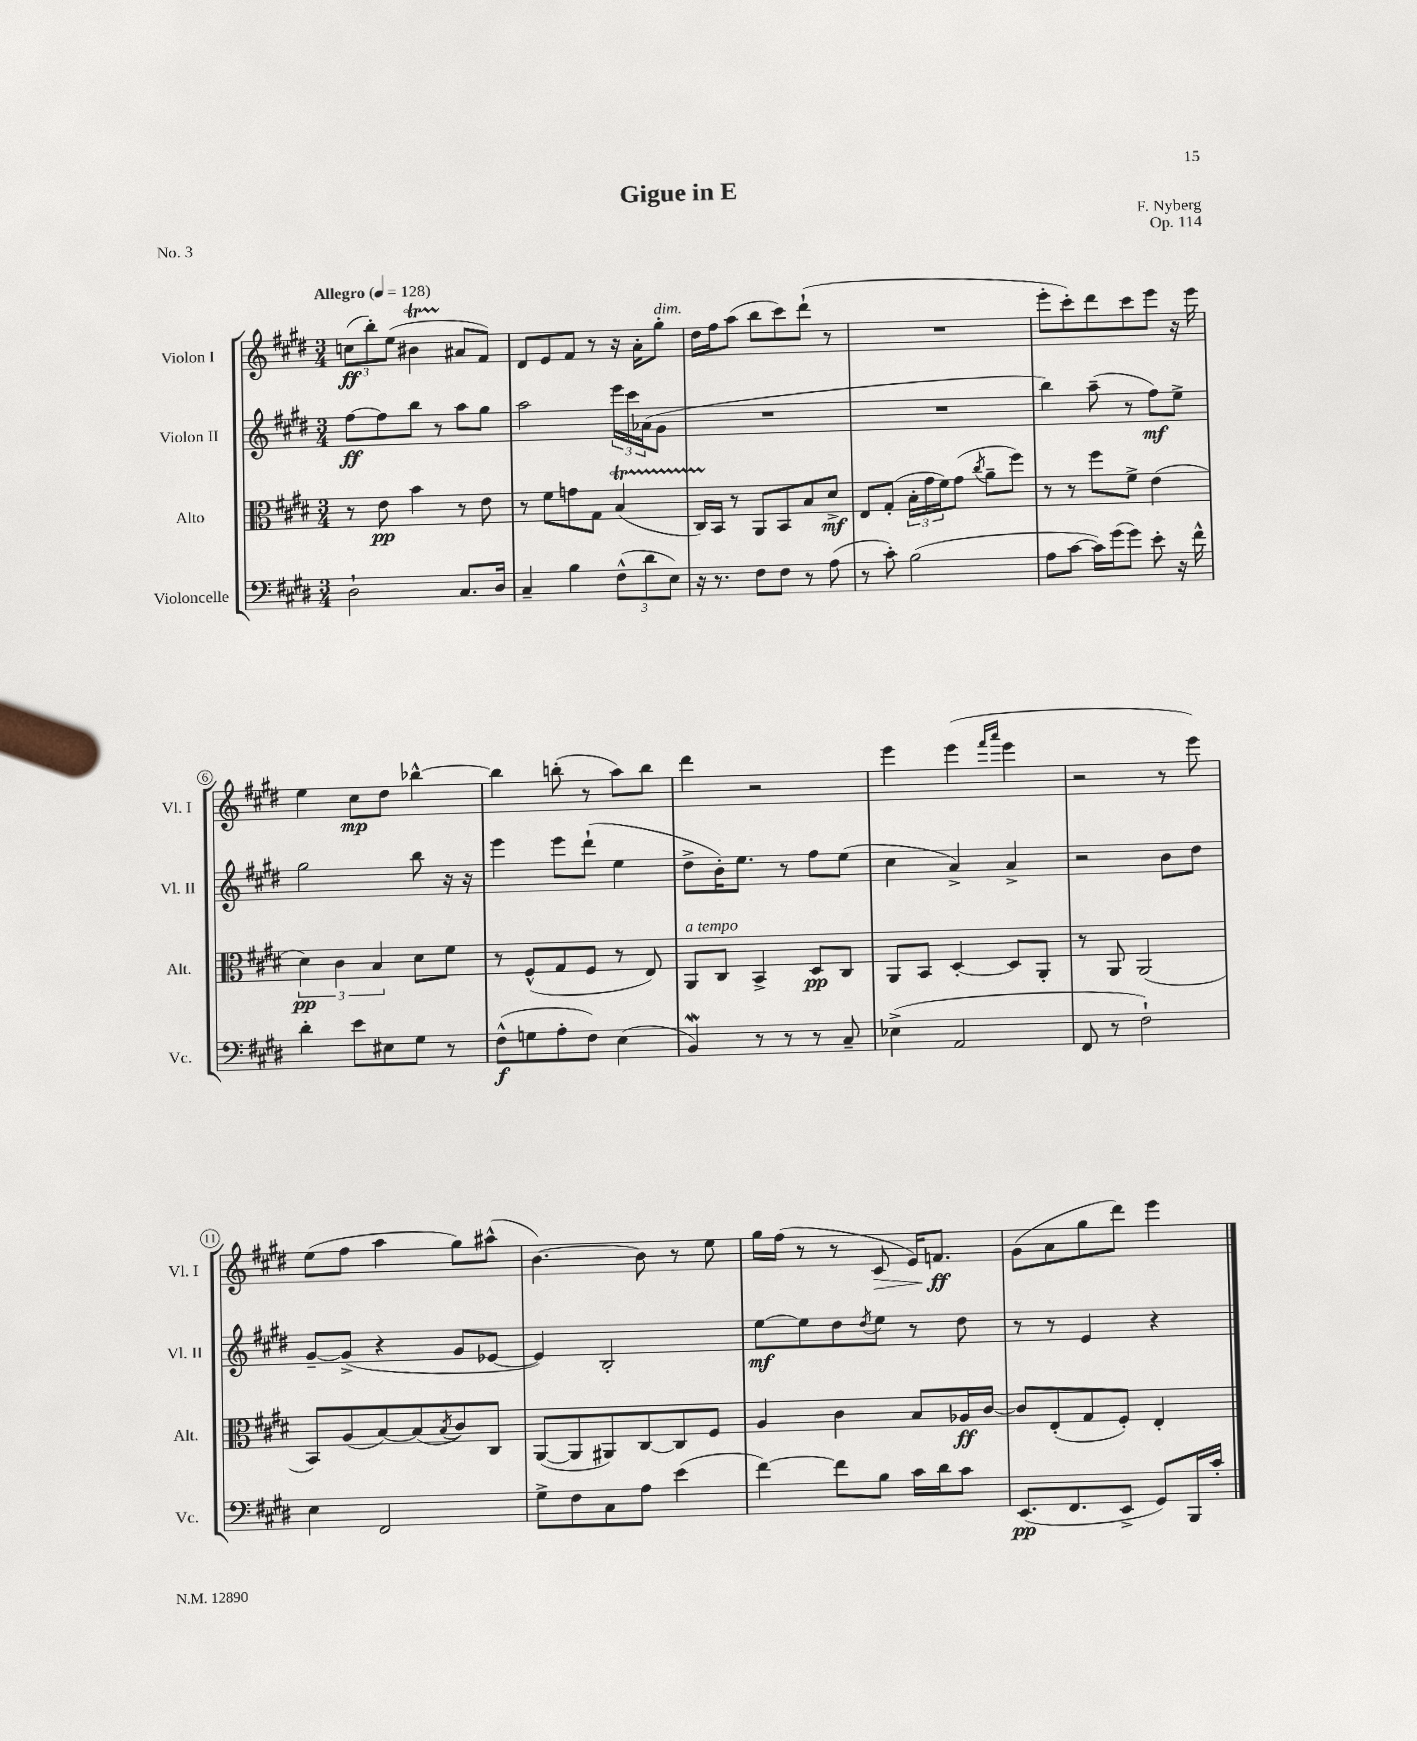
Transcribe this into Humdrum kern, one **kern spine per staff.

**kern	**dynam	**kern	**dynam	**kern	**dynam	**kern	**dynam
*part4	*part4	*part3	*part3	*part2	*part2	*part1	*part1
*staff4	*staff4	*staff3	*staff3	*staff2	*staff2	*staff1	*staff1
*I"Violoncelle	*	*I"Alto	*	*I"Violon II	*	*I"Violon I	*
*I'Vc.	*	*I'Alt.	*	*I'Vl. II	*	*I'Vl. I	*
*clefF4	*	*clefC3	*	*clefG2	*	*clefG2	*
*k[f#c#g#d#]	*	*k[f#c#g#d#]	*	*k[f#c#g#d#]	*	*k[f#c#g#d#]	*
*M3/4	*	*M3/4	*	*M3/4	*	*M3/4	*
*MM128	*	*MM128	*	*MM128	*	*MM128	*
=1	=1	=1	=1	=1	=1	=1	=1
!	!	!	!	!	!	!LO:TX:a:B:t=Allegro	!
2D#`\	.	8r	.	[8ff#\L	ff	(12ccn\L	ff
.	.	.	.	.	.	12bb'\)	.
.	.	8e\	pp	8ff#\]	.	.	.
.	.	.	.	.	.	(12ee\J	.
.	.	4b\	.	8bb\J	.	4b#Xt\	.
.	.	.	.	8r	.	.	.
8.C#/L	.	8r	.	8aa\L	.	8a#X/L	.
.	.	8e\	.	8gg#\J	.	8f#/J)	.
16D#/Jk	.	.	.	.	.	.	.
=2	=2	=2	=2	=2	=2	=2	=2
4C#~/	.	8r	.	2aa\	.	8d#/L	.
.	.	8f#\L	.	.	.	8e/	.
4B\	.	8gn\	.	.	.	8f#/J	.
.	.	8G#\J	.	.	.	8r	.
(12F#^^\L	.	(4BT/	.	24eee\LL	.	16r	.
.	.	.	.	24ccc#\	.	.	.
.	.	.	.	.	.	16a'\KL	.
12d#\	.	.	.	(24a-X\J	.	.	.
!	!	!	!	!	!	!LO:TX:a:i:t=dim.	!
.	.	.	.	8g#\J	.	8gg#'\J	.
12E\J)	.	.	.	.	.	.	.
=3	=3	=3	=3	=3	=3	=3	=3
16r	.	16C#TTT/LL)	.	2.r	.	16dd#\LL	.
8.r	.	16BB/JJ	.	.	.	16ff#\J	.
.	.	8r	.	.	.	(8aa\J	.
8F#\L	.	8AA/L	.	.	.	8bb\L	.
8F#\J	.	8BB/	.	.	.	8ccc#\)	.
8r	.	8B/	.	.	.	(8ddd#`\J	.
(8A\	.	8d#^/J	mf	.	.	8r	.
=4	=4	=4	=4	=4	=4	=4	=4
8r	.	8E/L	.	2.r	.	2.r	.
8c#'\)	.	(8G#'/J	.	.	.	.	.
(2B\	.	24B'\LL	.	.	.	.	.
.	.	24g#\	.	.	.	.	.
.	.	24f#\J)	.	.	.	.	.
.	.	(8g#\J	.	.	.	.	.
.	.	8qcc#/	.	.	.	.	.
.	.	8a~\L	.	.	.	.	.
.	.	8ff#\J)	.	.	.	.	.
=5	=5	=5	=5	=5	=5	=5	=5
8A\L	.	8r	.	4bb\)	.	8eee'\L	.
[8c#\J	.	8r	.	.	.	8ccc#'\)	.
16c#\LL])	.	8ff#\L	.	(8aa~\	.	8ddd#\	.
(16g#\J	.	.	.	.	.	.	.
8g#\J)	.	8f#^\J	.	8r	.	8ccc#\	.
8e'\	.	(4e\	.	8ff#\L)	mf	8eee\J	.
16r	.	.	.	8ee^\J	.	16r	.
16f#^^\	.	.	.	.	.	16eee\	.
!!LO:LB:g=z
=6	=6	=6	=6	=6	=6	=6	=6
4d#'\	.	6d#\)	pp	2gg#\	.	4ee\	.
.	.	6c#\	.	.	.	.	.
8e\L	.	.	.	.	.	8cc#\L	mp
.	.	6B/	.	.	.	.	.
8E#X\	.	.	.	.	.	8dd#\J	.
8G#\J	.	8d#\L	.	8bb\	.	[4bb-X^^\	.
8r	.	8f#\J	.	16r	.	.	.
.	.	.	.	16r	.	.	.
=7	=7	=7	=7	=7	=7	=7	=7
(8F#^^\L	f	8r	.	4eee\	.	4bb-\]	.
8Gn\	.	(8F#^^/L	.	.	.	.	.
8A'\	.	8G#/	.	8eee\L	.	(8bbn'\	.
8F#\J)	.	8F#/J	.	(8ddd#`\J	.	8r	.
(4E\	.	8r	.	4ee\	.	8aa\L)	.
.	.	8E/)	.	.	.	8bb\J	.
=8	=8	=8	=8	=8	=8	=8	=8
!	!	!LO:TX:a:i:t=a tempo	!	!	!	!	!
4BBW/)	.	8AA/L	.	8dd#^\L	.	4ddd#\	.
.	.	8C#/J	.	16b'\K)	.	.	.
.	.	.	.	8.ee\J	.	.	.
8r	.	4BB^/	.	.	.	2r	.
8r	.	.	.	8r	.	.	.
8r	.	8D#/L	pp	8ff#\L	.	.	.
8C#~/	.	8C#/J	.	(8ee\J	.	.	.
=9	=9	=9	=9	=9	=9	=9	=9
(4E-X^\	.	8AA/L	.	4cc#\	.	4eee\	.
.	.	8BB/J	.	.	.	.	.
2AA/	.	[4D#'/	.	4a^/)	.	(4eee\	.
.	.	.	.	.	.	16qqfff#/LL	.
.	.	.	.	.	.	16qqaaa/JJ	.
.	.	8D#/L]	.	4a^/	.	4eee\	.
.	.	8AA'/J	.	.	.	.	.
=10	=10	=10	=10	=10	=10	=10	=10
8FF#/	.	8r	.	2r	.	2r	.
8r	.	8AA/	.	.	.	.	.
2F#`\)	.	(2AA/	.	.	.	.	.
.	.	.	.	8b\L	.	8r	.
.	.	.	.	8dd#\J	.	8eee\)	.
!!LO:LB:g=z
=11	=11	=11	=11	=11	=11	=11	=11
4E\	.	8BB/L)	.	[8g#~/L	.	(8ee\L	.
.	.	(8A/	.	(8g#^/J]	.	8ff#\J	.
2FF#/	.	[8B/)	.	4r	.	4aa\	.
.	.	(8B/]	.	.	.	.	.
.	.	8qB/	.	.	.	.	.
.	.	8c#/)	.	8g#/L	.	8gg#\L)	.
.	.	8C#/J	.	[8e-X/J	.	(8aa#X^^\J	.
=12	=12	=12	=12	=12	=12	=12	=12
8G#^\L	.	([8AA/L	.	4e-/])	.	[4.b\)	.
8F#\	.	8AA/]	.	.	.	.	.
8C#\	.	8AA#X/)	.	2B'/	.	.	.
8A\J	.	[8C#/	.	.	.	8b\]	.
(4e\	.	8C#/]	.	.	.	8r	.
.	.	8F#/J	.	.	.	8ee\	.
=13	=13	=13	=13	=13	=13	=13	=13
[4f#\)	.	4A/	.	[8ee\L	mf	16gg#\LL	.
.	.	.	.	.	.	(16ff#\JJ	.
.	.	.	.	8ee\]	.	8r	.
8f#\L]	.	4c#\	.	8dd#\	.	8r	.
.	.	.	.	8qdd#/	.	.	.
!	!	!	!	!	!	!	!LO:HP:b
8B\J	.	.	.	8ee\J	.	8c#/	>
16c#\LL	.	8B/L	.	8r	.	16e/KL)	.
16d#\J	.	.	.	.	.	8.fn/J	ff
8c#\J	.	16A-X/L	ff	8dd#\	.	.	.
.	.	[16c#/JJ	.	.	.	.	.
.	.	.	.	.	.	.	]
=14	=14	=14	=14	=14	=14	=14	=14
(8.EE/L	pp	8c#/L]	.	8r	.	(8g#\L	.
.	.	(8E'/	.	8r	.	8a\	.
8.FF#/	.	.	.	.	.	.	.
.	.	8G#/	.	4e/	.	8gg#\	.
8EE^/J	.	8F#'/J)	.	.	.	8ddd#\J)	.
8GG#/L)	.	4E'/	.	4r	.	4eee\	.
16BBB/L	.	.	.	.	.	.	.
16c#'/JJ	.	.	.	.	.	.	.
==	==	==	==	==	==	==	==
*-	*-	*-	*-	*-	*-	*-	*-
